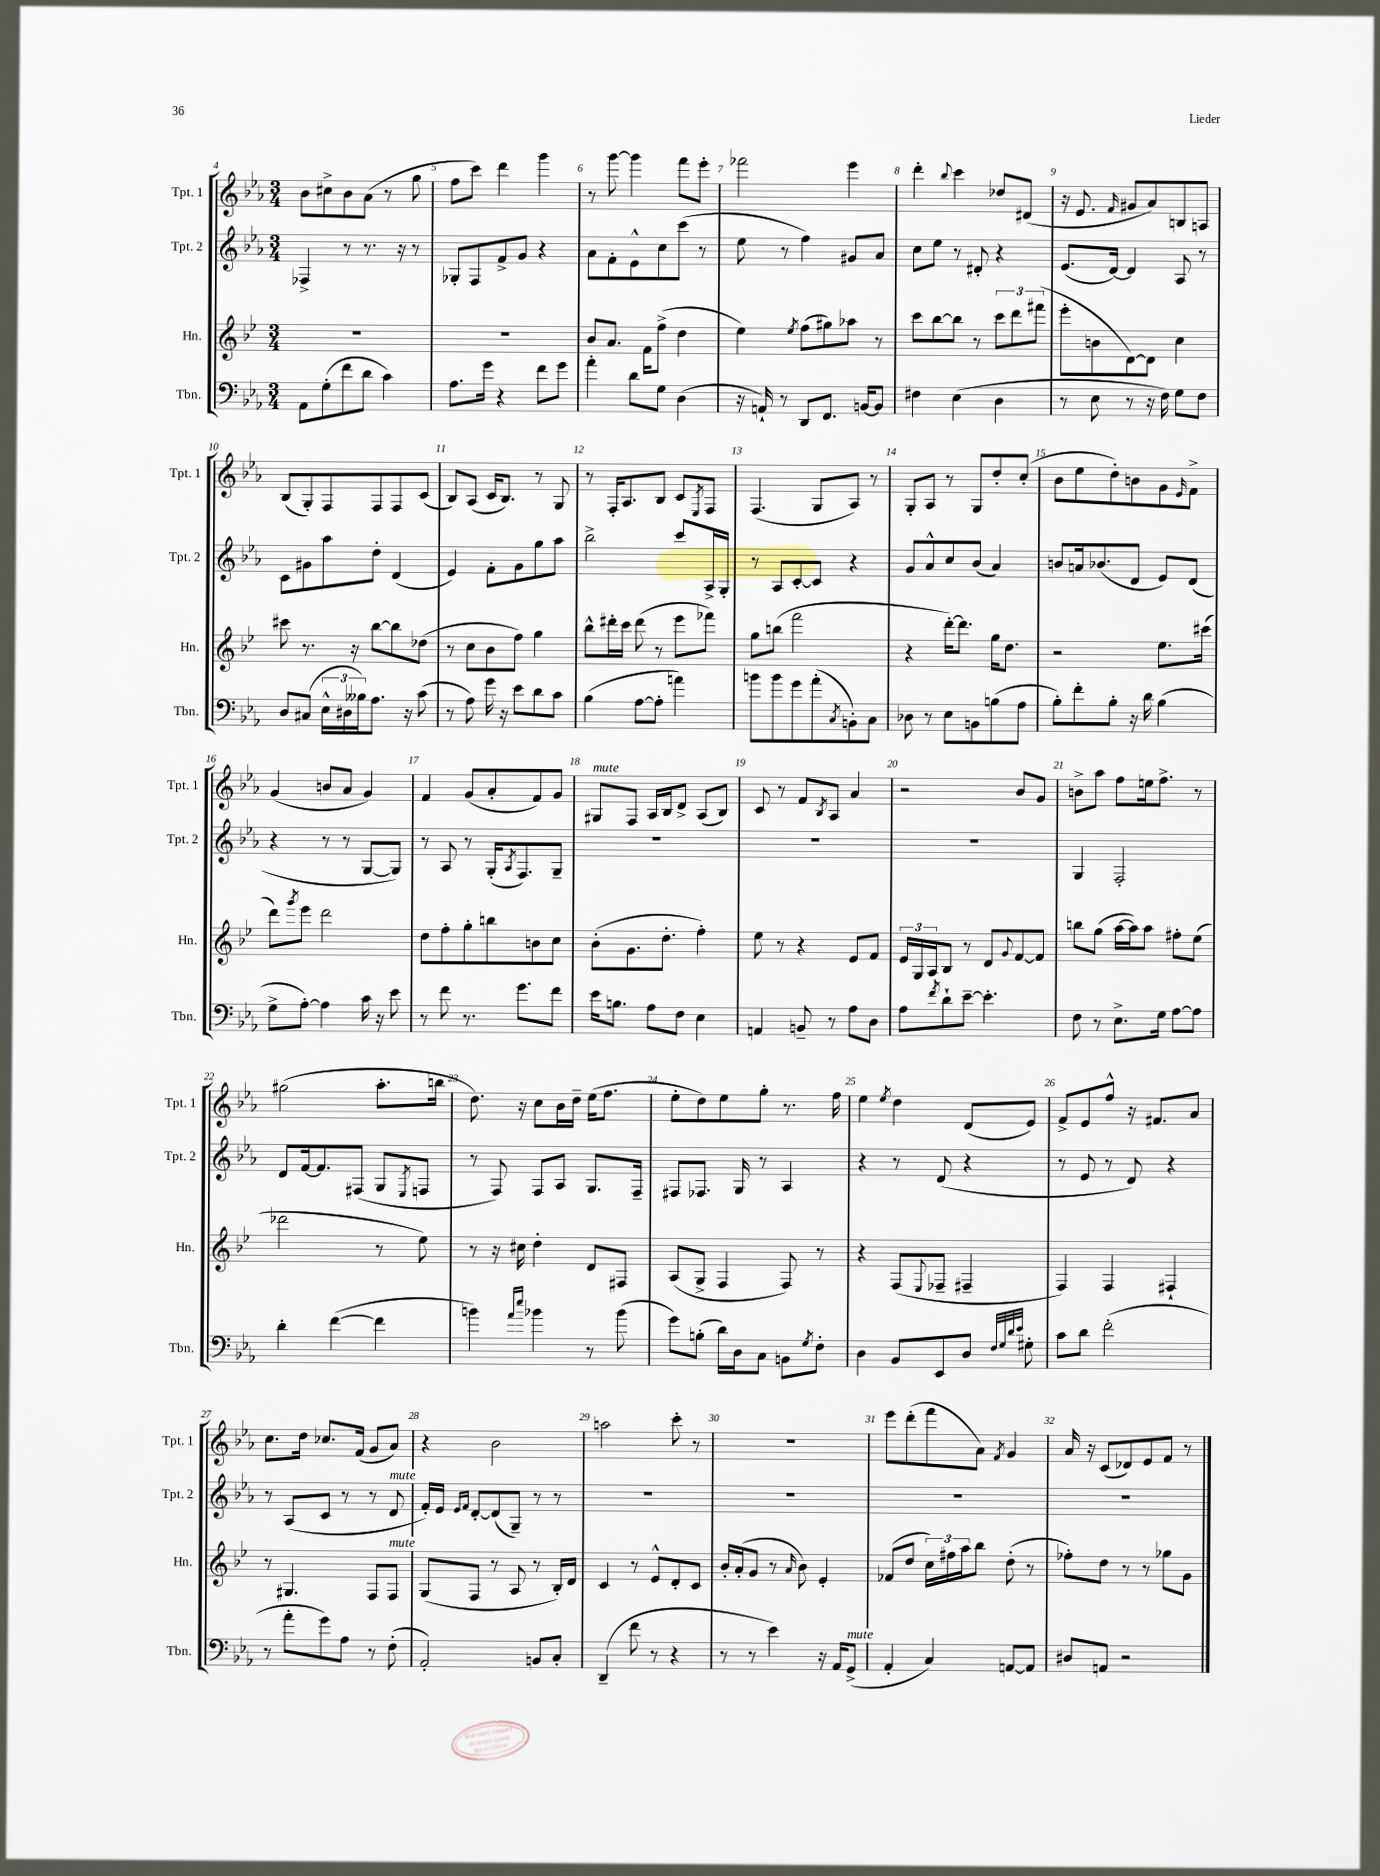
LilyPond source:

<<
\new StaffGroup <<
\new Staff = "s0" \with { instrumentName = "Tpt. 1" shortInstrumentName = "Tpt. 1" } {
    \clef treble \key ees \major \numericTimeSignature \time 3/4
    bes'8 cis''8-> bes'8 aes'8( r8 g''8 |
    f''8 c'''8) d'''4 g'''4 |
    r8 g'''8~ g'''4 f'''8 ees'''8-. |
    fes'''2 ees'''4 |
    d'''4-. \appoggiatura { bes''8 } c'''4 des''8 dis'8( |
    r16 ees'8. \grace { f'16 } gis'8 aes'8) b8 a8 |
    bes8( g8-.) f8 f8 f8 c'8( |
    bes8) aes8( c'16 bes8.) r8 g8 |
    r8 f16-. aes8. bes8 c'8 \acciaccatura { ees8 } f8 |
    f4.( g8 aes8) r8 |
    g8-. aes8 r8 g8 d''8-. c''8-.( |
    bes'8 ees''8 d''8-.) b'8 g'8 \grace { ees'16 } f'8-> |
    g'4( b'8 aes'8 g'4) |
    f'4 g'8( aes'8-. f'8) g'8 |
    gis8^\markup { \italic "mute" } f8 aes16 bes16 d'8-> aes8( bes8) |
    c'8 r8 f'8 \acciaccatura { bes8 } aes8 aes'4 |
    r2 bes'8 g'8 |
    b'8-> aes''8 f''8 e''16 f''8.-> r8 |
    gis''2( aes''8.-. b''16 |
    d''8.) r16 c''8 bes'16 d''16-- ees''16( f''8. |
    ees''8-. d''8) ees''8 g''8-. r8. f''16 |
    ees''4 \acciaccatura { ees''8 } d''4 d'8( ees'8) |
    f'8-> ees'8 f''8-^ r16 fis'8. aes'8 |
    c''8. d''16 ces''8. f'16( g'8 aes'8) |
    r4 bes'2 |
    a''2 c'''8-. r8 |
    R2. |
    ees'''8 d'''8-.( f'''8 aes'8) \acciaccatura { f'8 } g'4 |
    aes'16 r16 c'8( des'8) ees'8 f'8 r8 \bar "|." |
}
\new Staff = "s1" \with { instrumentName = "Tpt. 2" shortInstrumentName = "Tpt. 2" } {
    \clef treble \key ees \major \numericTimeSignature \time 3/4
    fes4-> r8 r8. r16 r8 |
    ges8-. f8 f'8-> g'8 r4 |
    aes'8 f'8-. ees'8-^ c''8 c'''8( r8 |
    ees''8 r8 f''4) gis'8 aes'8 |
    c''8 ees''8 r8 dis'8-. r4 |
    ees'8.( d'16~) d'4 aes8 r8 |
    c'8 gis'8 aes''8 d''8-. d'4( |
    ees'4) f'8-. g'8 g''8 aes''8 |
    bes''2-> c'''8 aes16-> g16-. |
    r8 aes8 c'8~-. c'8 r4 |
    g'8 aes'8-^ c''8 bes'8( aes'4) |
    b'8 a'16 bes'8.( d'8 ees'8) d'8( |
    r4 r8 r8 g8~ g8) |
    r8 aes8 r8 g16-.( \acciaccatura { aes8 } f8.) g8-- |
    R2. |
    R2. |
    R2. |
    g4 f2-. |
    d'8 f'16~ f'8. fis8( g8 \acciaccatura { ees8 } f8 |
    r8 f8) f8 aes8 g8. f16-- |
    fis8 fes8. g16 r8 aes4 |
    r4 r8 d'8( r4 |
    r8 ees'8 r8 d'8) r4 |
    r8 aes8( c'8 r8 r8 d'8^\markup { \italic "mute" } |
    f'16-.) ees'16 \grace { ees'16 f'16 } d'8~-. d'8( g8--) r8 r8 |
    R2. |
    R2. |
    R2. |
    R2. \bar "|." |
}
\new Staff = "s2" \with { instrumentName = "Hn." shortInstrumentName = "Hn." } {
    \clef treble \key bes \major \numericTimeSignature \time 3/4
    R2. |
    R2. |
    bes'8 a'8. f'16 f''8->( d''4 |
    ees''4) \acciaccatura { ees''8 } f''8( gis''8) aes''8 r8 |
    c'''8 bes''8~ bes''8 r8 \tuplet 3/2 { c'''8 d'''8 fis'''8( } |
    ees'''8-. b'8 d'8~) d'8 c''4 |
    cis'''8 r8. r16 bes''8~ bes''8 des''8( |
    r8 c''8 bes'8 f''8) g''4 |
    bes''8-^ dis'''16-. c'''16 dis'''8( r8 ees'''8 fes'''8) |
    g''8 b''8( f'''2 |
    r4 d'''16~-.) d'''8. g''16 d''8. |
    r2 ees''8. cis'''16( |
    d'''8) \acciaccatura { g'''8 } ees'''8 d'''2 |
    d''8 f''8-. g''8-. b''8 b'8 c''8 |
    bes'8-.( g'8. d''8.-. f''4-.) |
    ees''8 r8 r4 ees'8 f'8 |
    \tuplet 3/2 { ees'16 g16 a16 } bes8 r8 d'8 \appoggiatura { g'8 } f'8~ f'8 |
    b''8 g''8( a''16~ a''16) a''8 fis''8-. ees''8( |
    des'''2 r8 ees''8) |
    r8 r16 cis''16 d''4-. d'8 fis8 |
    a8( g8-> f4 f8) r8 |
    r4 f8( \appoggiatura { ees8 } fes8-- fis4-- |
    f4) f4 fis4-! |
    r8 gis4. f8 f8^\markup { \italic "mute" } |
    g8( f8 r8 a8 r8 bes16-.) d'16 |
    c'4 r8 ees'8-^ d'8-. c'8 |
    bes'16-. a'16-.( g'8 r8 \grace { a'16 } bes'8) ees'4-. |
    fes'8( d''8 \tuplet 3/2 { c''16) fis''16 a''16 } bes''8 d''8-.( r8 |
    fes''8-.) d''8 r8 r8 ges''8 g'8 \bar "|." |
}
\new Staff = "s3" \with { instrumentName = "Tbn." shortInstrumentName = "Tbn." } {
    \clef bass \key ees \major \numericTimeSignature \time 3/4
    aes,8 g8-.( f'8 d'8 c'4) |
    aes8. g'16 r4 f'8 g'8 |
    aes'4-. d'8 g8 d4( |
    r16 a,16-!) r8 d,8 f,8. b,16~ b,8 |
    fis4 ees4( d4 |
    r8 ees8 r8 r16 f16) g8 f8 |
    d8 cis8( \tuplet 3/2 { ees16-^ dis16 beses16) } aes8. r16 c'8( |
    r8 aes8) g'16 r16 ees'8 d'8 c'8 |
    bes4( aes8~ aes8-. a'4) |
    b'8 b'8 g'8 aes'8-.( \acciaccatura { c8 } b,8-.) c8 |
    des8 r8 ees8 b,8 b8( aes8 |
    bes8-.) f'8-. bes8-. r16 d'16 bes4( |
    g8-> aes8~-.) aes4 c'16 r16 ees'8 |
    r8 f'8 r8. g'8. f'8 |
    ees'16 b8. aes8 f8 ees4 |
    a,4 b,8-- r8 aes8 d8 |
    aes8 \acciaccatura { f'8 } d'8-! ees'8~-- ees'4.-. |
    f8 r8 ees8.-> g16 aes8~ aes8 |
    d'4-. f'4~( f'4 |
    b'4) \grace { aes'16 ees''16 } bes'4 r8 bes'8( |
    g'8) b8-.( d'16) d16 c8 b,8 \acciaccatura { g8 } f8-. |
    d4 bes,8 ees,8 d8 \grace { f32 g32 d'32 ees'32 } gis8-. |
    c'8 d'8 f'2-.( |
    r8 aes'8-. g'8) aes8 r8 f8-.( |
    aes,2-.) b,8 c8-. |
    d,4--( f'8 r8 r4 |
    r8 r8 ees'4) r16 aes,16 g,8->^\markup { \italic "mute" }( |
    aes,4-. c4) a,8~ a,8 |
    dis8 a,8 r2 \bar "|." |
}
>>
>>
\layout { \context { \Score currentBarNumber = #4 \override BarNumber.break-visibility = ##(#f #t #t) barNumberVisibility = #all-bar-numbers-visible } }
